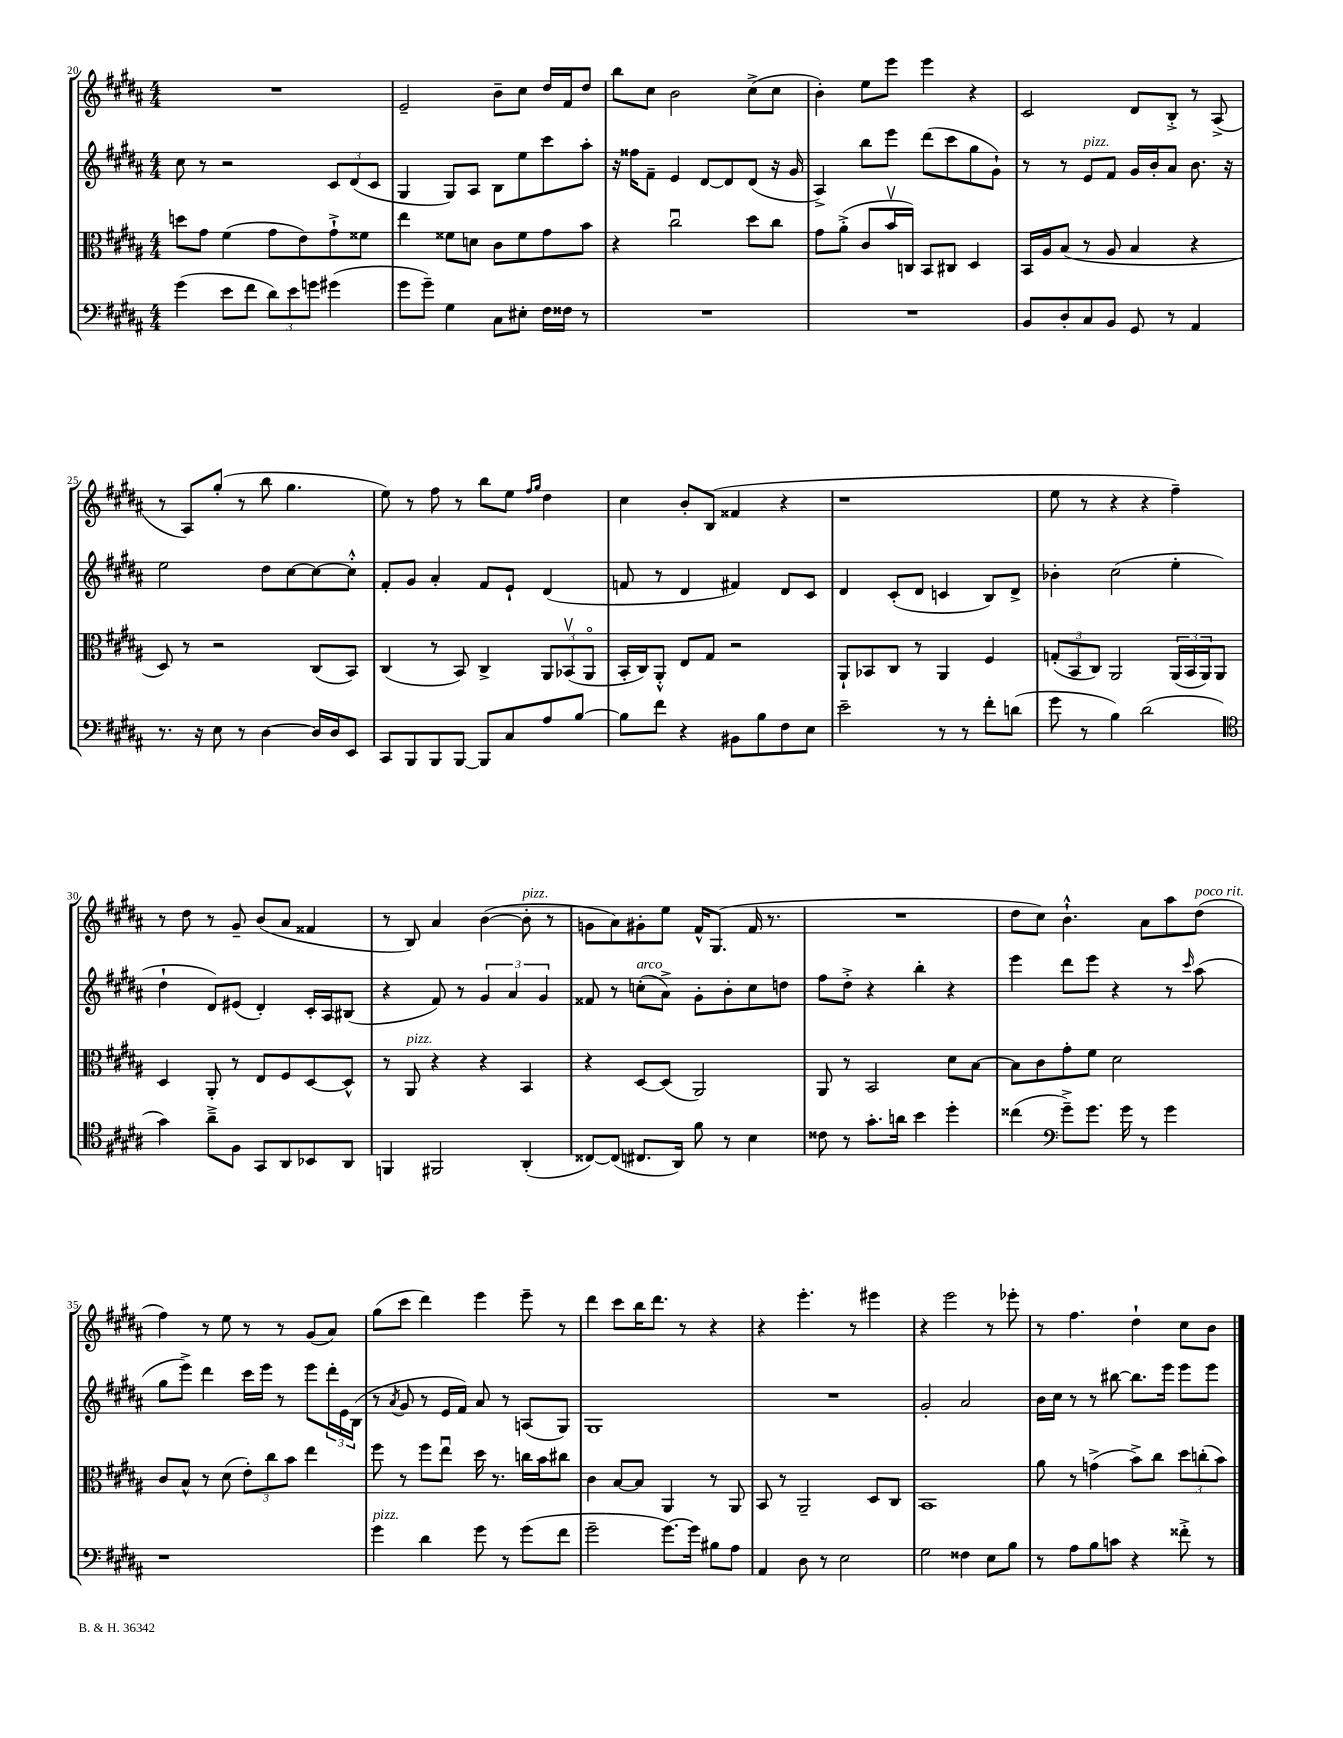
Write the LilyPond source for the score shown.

<<
\new StaffGroup <<
\new Staff = "s0" {
    \clef treble \key b \major \numericTimeSignature \time 4/4
    R1 |
    e'2-- b'8-- cis''8 dis''16 fis'16 dis''8 |
    b''8 cis''8 b'2 cis''8->( cis''8 |
    b'4-.) e''8 e'''8 e'''4 r4 |
    cis'2 dis'8 b8-.-> r8 ais8->( |
    r8 ais8) gis''8-.( r8 b''8 gis''4. |
    e''8) r8 fis''8 r8 b''8 e''8 \grace { fis''16 gis''16 } dis''4 |
    cis''4 b'8-. b8( fisis'4 r4 |
    r1 |
    e''8 r8 r4 r4 fis''4--) |
    r8 dis''8 r8 gis'8-- b'8( ais'8 fisis'4 |
    r8 b8) ais'4 b'4~( b'8-.^\markup { \italic "pizz." } r8 |
    g'8 ais'8) gis'8-. e''8 fis'16-^ gis8.( fis'16 r8. |
    R1 |
    dis''8 cis''8) b'4.-!-^ ais'8 ais''8 dis''8^\markup { \italic "poco rit." }( |
    fis''4) r8 e''8 r8 r8 gis'8( ais'8) |
    gis''8( cis'''8 dis'''4) e'''4 e'''8-- r8 |
    dis'''4 cis'''8 b''16 dis'''8. r8 r4 |
    r4 e'''4.-. r8 eis'''4 |
    r4 e'''2 r8 ees'''8-. |
    r8 fis''4. dis''4-! cis''8 b'8 \bar "|." |
}
\new Staff = "s1" {
    \clef treble \key b \major \numericTimeSignature \time 4/4
    cis''8 r8 r2 \tuplet 3/2 { cis'8 dis'8( cis'8 } |
    gis4 gis8) ais8 b8 e''8 cis'''8 ais''8-. |
    r16 fisis''16 fis'8-- e'4 dis'8~ dis'8 dis'8( r16 gis'16 |
    ais4->) b''8 e'''8 dis'''8( cis'''8 gis''8 gis'8-!) |
    r8 r8 e'8^\markup { \italic "pizz." } fis'8 gis'16 b'16-. ais'8 b'8. r16 |
    e''2 dis''8 cis''8~ cis''8~ cis''8-.-^ |
    fis'8-. gis'8 ais'4-. fis'8 e'8-! dis'4( |
    f'8 r8 dis'4 fis'4) dis'8 cis'8 |
    dis'4 cis'8-.( dis'8 c'4 b8) dis'8-> |
    bes'4-. cis''2( e''4-. |
    dis''4-! dis'8) eis'8( dis'4-.) cis'16-. ais16 bis8( |
    r4 fis'8) r8 \tuplet 3/2 { gis'4 ais'4 gis'4 } |
    fisis'8 r8 c''8-.^\markup { \italic "arco" }( ais'8->) gis'8-. b'8-. c''8 d''8 |
    fis''8 dis''8-.-> r4 b''4-. r4 |
    e'''4 dis'''8 e'''8 r4 r8 \grace { cis'''16 } ais''8( |
    gis''8 e'''8->) dis'''4 cis'''16 e'''16 r8 e'''8 \tuplet 3/2 { dis'''16-. e'16 b16( } |
    r8 \acciaccatura { ais'8 } gis'8 r8 e'16 fis'16) ais'8 r8 a8( gis8) |
    gis1 |
    R1 |
    gis'2-. ais'2 |
    b'16 cis''16 r8 r8 bis''8~ bis''8. e'''16 e'''8 e'''8 \bar "|." |
}
\new Staff = "s2" {
    \clef alto \key b \major \numericTimeSignature \time 4/4
    d''8 gis'8 fis'4( gis'8 e'8) gis'8-!-> fisis'8 |
    e''4 fisis'8 d'8 cis'8 fisis'8 gis'8 b'8 |
    r4 cis''2\downbow dis''8 cis''8 |
    gis'8 ais'8-.->( cis'8 b'16\upbow c16) b,8 cis8 dis4 |
    b,16 ais16 b8( r8 ais8 b4 r4 |
    dis8) r8 r2 cis8( b,8) |
    cis4( r8 b,8) cis4-> \tuplet 3/2 { ais,8 bes,8\upbow( ais,8\flageolet } |
    b,16-. cis16) ais,8-.-^ e8 gis8 r2 |
    ais,8-! bes,8 cis8 r8 ais,4 fis4 |
    \tuplet 3/2 { g8-.( b,8 cis8) } ais,2 \tuplet 3/2 { ais,16( b,16 ais,16) } ais,8 |
    dis4 ais,8-. r8 e8 fis8 dis8~ dis8-^ |
    r8 ais,8^\markup { \italic "pizz." } r4 r4 b,4 |
    r4 dis8~ dis8( ais,2) |
    ais,8 r8 b,2 dis'8 b8~ |
    b8 cis'8 gis'8-. fis'8 dis'2 |
    cis'8 b8-^ r8 dis'8( \tuplet 3/2 { e'8-.) cis''8 b'8 } e''4 |
    fis''8 r8 fis''8 e''8\downbow dis''16 r8. c''16 b'16 cis''8 |
    cis'4 b8~ b8 ais,4 r8 ais,8 |
    b,8 r8 ais,2-- dis8 cis8 |
    b,1 |
    ais'8 r8 g'4->( b'8->) cis''8 \tuplet 3/2 { dis''8 c''8-.( b'8) } \bar "|." |
}
\new Staff = "s3" {
    \clef bass \key b \major \numericTimeSignature \time 4/4
    gis'4( e'8 fis'8 \tuplet 3/2 { dis'8) e'8 g'8 } gis'4( |
    gis'8 gis'8--) gis4 cis8 eis8-. fis16 fisis16 r8 |
    R1 |
    R1 |
    b,8 dis8-. cis8 b,8 gis,8 r8 ais,4 |
    r8. r16 e8 r8 dis4~ dis16 dis16 e,8 |
    cis,8 b,,8 b,,8 b,,8~ b,,8 cis8 ais8 b8~ |
    b8 fis'8 r4 bis,8 b8 fis8 e8 |
    e'2-- r8 r8 fis'8-. d'8( |
    gis'8 r8 b4) dis'2( |
    \clef tenor gis'4) ais'8---> fis8 gis,8 ais,8 bes,8 ais,8 |
    f,4 fis,2 ais,4-.( |
    cisis8~) cisis8( cis8. ais,16) fis'8 r8 b4 |
    cisis'8 r8 gis'8.-. a'16 b'4 dis''4-. |
    cisis''4( \clef bass gis'8--->) gis'8. gis'16 r8 gis'4 |
    r1 |
    gis'4^\markup { \italic "pizz." } dis'4 gis'8 r8 gis'8( fis'8 |
    gis'2-- gis'8.~) gis'16 bis8 ais8 |
    ais,4 dis8 r8 e2 |
    gis2 fisis4 e8 b8 |
    r8 ais8 b8 c'8 r4 fisis'8-.-> r8 \bar "|." |
}
>>
>>
\layout { \context { \Score currentBarNumber = #20 } }
